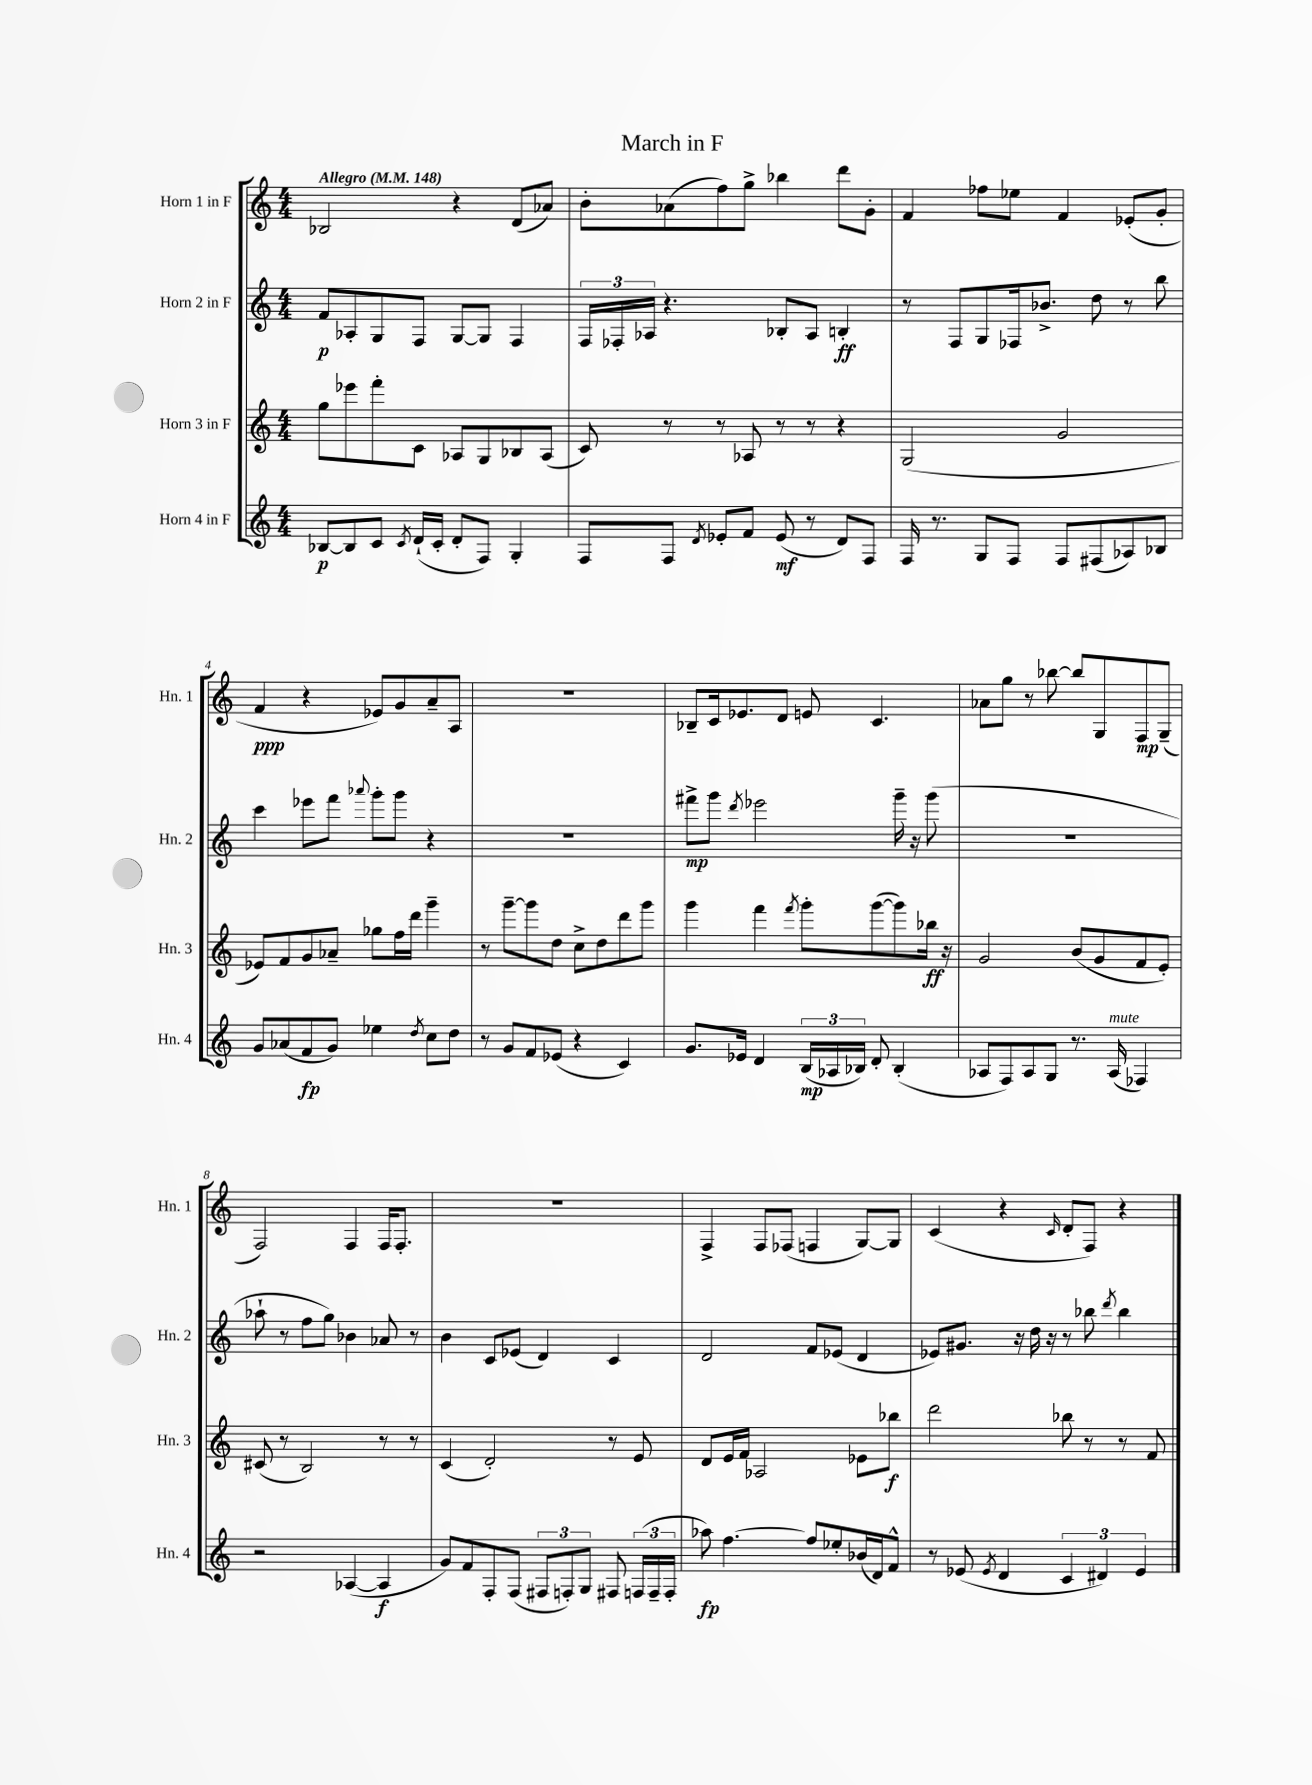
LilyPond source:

\header { title = "March in F" }
<<
\new StaffGroup <<
\new Staff = "s0" \with { instrumentName = "Horn 1 in F" shortInstrumentName = "Hn. 1" } {
    \clef treble \key c \major \numericTimeSignature \time 4/4 \tempo "Allegro" 4 = 148
    \autoBeamOff bes2 r4 d'8[( aes'8]) |
    b'8[-. aes'8( f''8) g''8]-> bes''4 d'''8[ g'8]-. |
    f'4 fes''8[ ees''8] f'4 ees'8[-.( g'8]-. |
    f'4\ppp r4 ees'8[) g'8 a'8-- a8] |
    R1 |
    bes8[-- c'16 ees'8. d'8] e'8 c'4. |
    aes'8[ g''8] r8 bes''8~ bes''8[ g8 f8\mp g8]--( |
    f2) f4 f16[ f8.]-. |
    R1 |
    f4-> f8[ fes8]( f4 g8[~) g8] |
    c'4( r4 \grace { c'16 } d'8[-. f8]) r4 \bar "|." |
}
\new Staff = "s1" \with { instrumentName = "Horn 2 in F" shortInstrumentName = "Hn. 2" } {
    \clef treble \key c \major \numericTimeSignature \time 4/4
    \autoBeamOff f'8[\p aes8-. g8 f8] g8[~ g8] f4 |
    \tuplet 3/2 { f16[ fes16-. aes16] } r4. bes8[-. aes8] b4-.\ff |
    r8 f8[ g8 fes16 bes'8.]-> d''8 r8 b''8 |
    c'''4 ees'''8[ f'''8] \appoggiatura { aes'''8 } g'''8[-. g'''8] r4 |
    R1 |
    fis'''8[->\mp g'''8] \acciaccatura { d'''8 } ees'''2 g'''16-- r16 g'''8( |
    R1 |
    aes''8-! r8 f''8[ g''8]) bes'4 aes'8 r8 |
    b'4 c'8[ ees'8]( d'4) c'4 |
    d'2 f'8[ ees'8]( d'4 |
    ees'8[) gis'8.] r16 d''16 r16 r8 bes''8 \acciaccatura { d'''8 } bes''4 \bar "|." |
}
\new Staff = "s2" \with { instrumentName = "Horn 3 in F" shortInstrumentName = "Hn. 3" } {
    \clef treble \key c \major \numericTimeSignature \time 4/4
    \autoBeamOff g''8[ ees'''8 f'''8-. c'8] aes8[ g8 bes8 aes8]( |
    c'8) r8 r8 aes8 r8 r8 r4 |
    g2( g'2 |
    ees'8[) f'8 g'8 aes'8]-- ges''8[ f''16 d'''16] g'''4-- |
    r8 g'''8[~-- g'''8 d''8] c''8[-> d''8 d'''8 g'''8] |
    g'''4 f'''4 \acciaccatura { f'''8 } g'''8[-. g'''8~( g'''8) bes''16]\ff r16 |
    g'2 b'8[( g'8 f'8 e'8]-.) |
    cis'8( r8 b2) r8 r8 |
    c'4( d'2-.) r8 e'8 |
    d'8[ e'16 f'16] aes2 ees'8[ bes''8]\f |
    d'''2 bes''8 r8 r8 f'8 \bar "|." |
}
\new Staff = "s3" \with { instrumentName = "Horn 4 in F" shortInstrumentName = "Hn. 4" } {
    \clef treble \key c \major \numericTimeSignature \time 4/4
    \autoBeamOff bes8[~\p bes8 c'8] \acciaccatura { c'8 } d'16[-!( c'16]-. d'8[-. f8]) g4-. |
    f8[ f8] \acciaccatura { d'8 } ees'8[-. f'8] ees'8\mf( r8 d'8[) f8] |
    f16 r8. g8[ f8] f8[ fis8( aes8) bes8] |
    g'8[ aes'8( f'8\fp g'8]) ees''4 \acciaccatura { d''8 } c''8[ d''8] |
    r8 g'8[ f'8 ees'8]( r4 c'4) |
    g'8.[ ees'16] d'4 \tuplet 3/2 { b16[\mp( aes16 bes16]) } d'8-. bes4-.( |
    aes8[ f8) aes8 g8] r8. aes16^\markup { \italic "mute" }( fes4) |
    r2 aes4~( aes4\f |
    g'8[) f'8 f8-. f8]( \tuplet 3/2 { fis8[ f8-.) g8] } fis8 \tuplet 3/2 { f16[( f16-- f16]-. } |
    aes''8\fp) f''4.~ f''8[ ees''8-. bes'16( d'16) f'8]-^ |
    r8 ees'8( \acciaccatura { ees'8 } d'4 \tuplet 3/2 { c'4 dis'4) ees'4 } \bar "|." |
}
>>
>>
